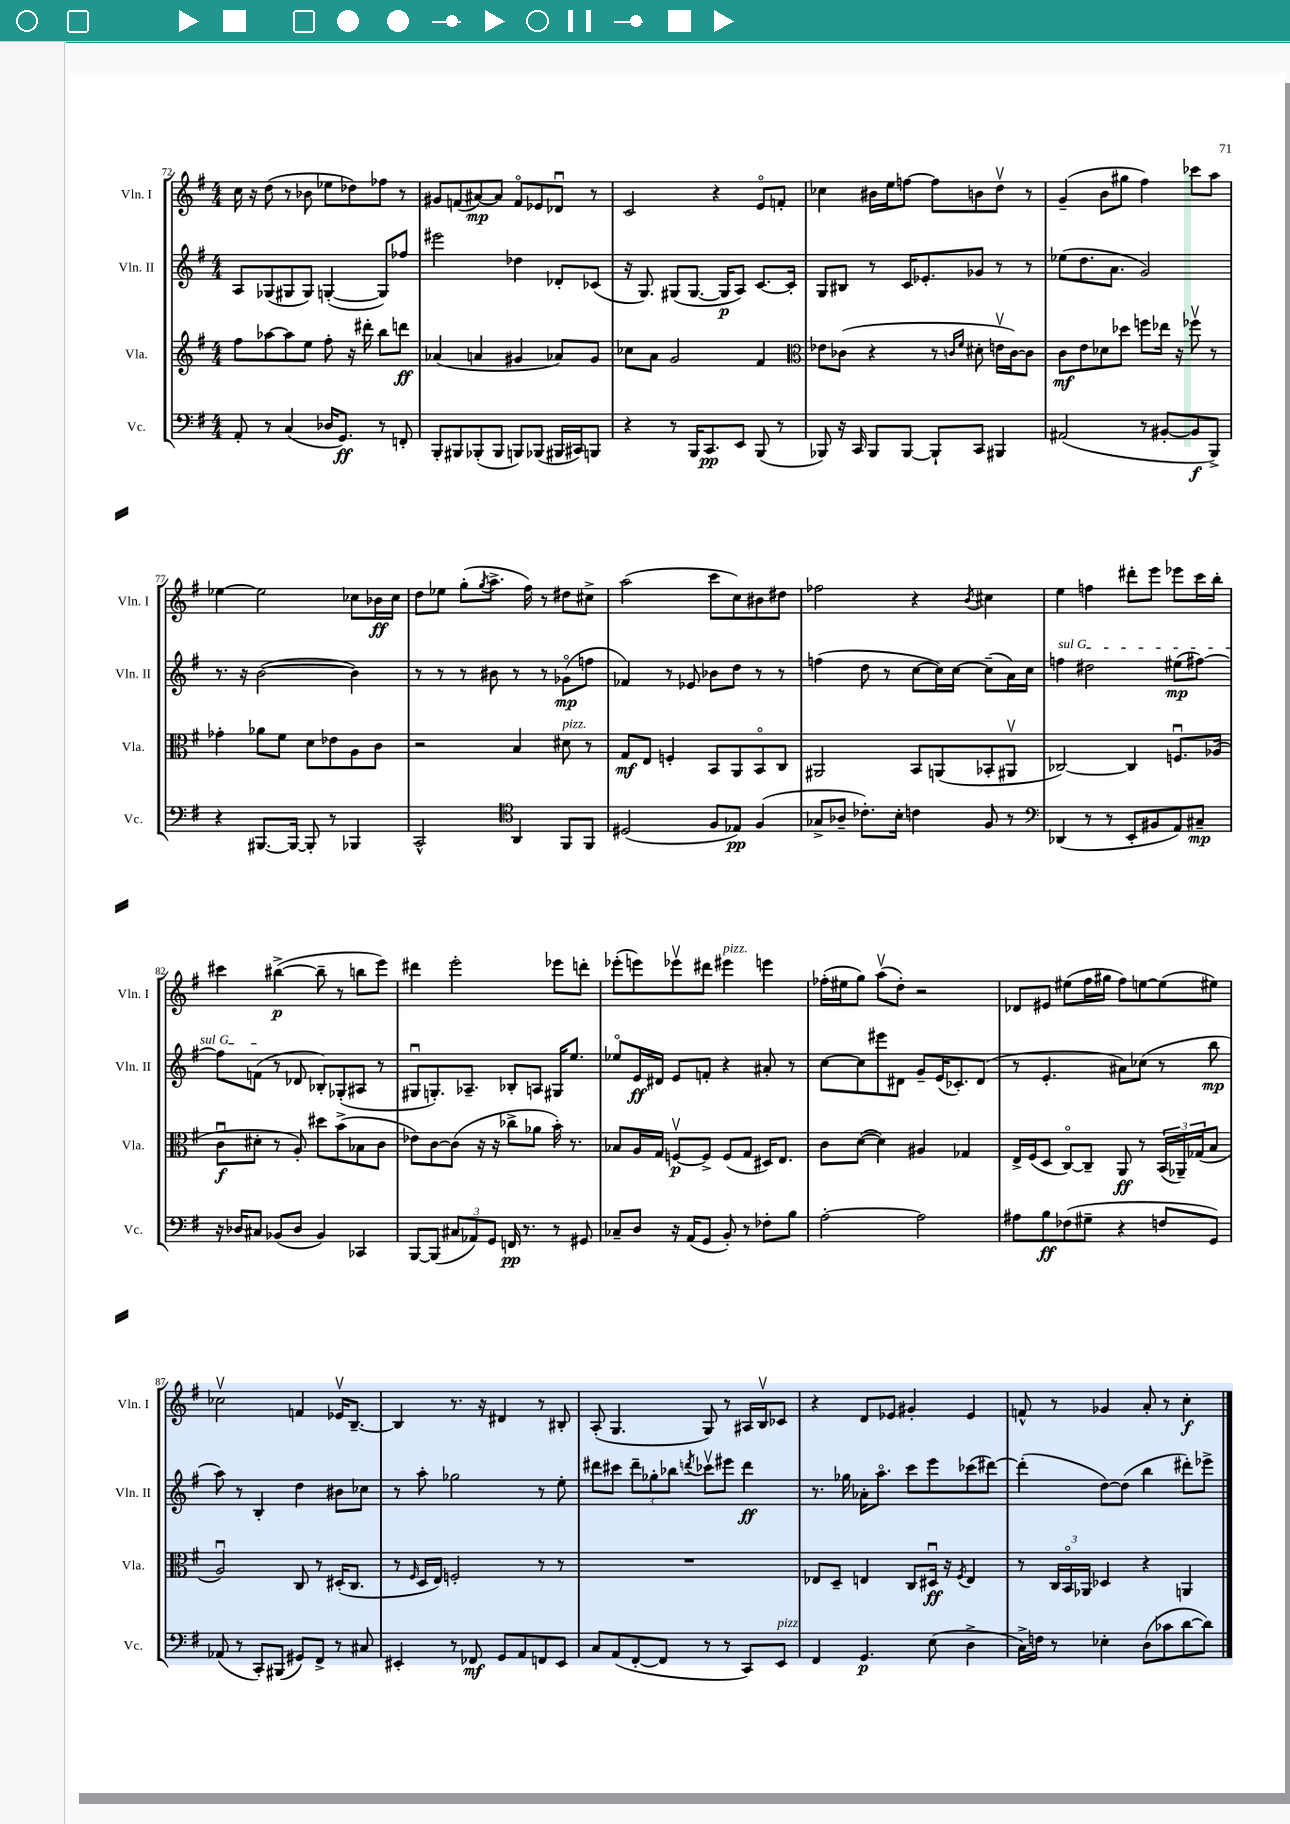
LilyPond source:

<<
\new StaffGroup <<
\new Staff = "s0" \with { instrumentName = "Vln. I" shortInstrumentName = "Vln. I" } {
    \clef treble \key g \major \numericTimeSignature \time 4/4
    c''16 r16 d''8( r8 bes'8 ees''8 des''8) fes''8 r8 |
    gis'8 f'8( ais'8~\mp) ais'8 f'8\flageolet ees'8 des'8\downbow r8 |
    c'2 r4 e'8\flageolet f'8-. |
    ces''4 bis'16 e''16 f''8~ f''8 b'8 d''8\upbow r8 |
    g'4--( b'8 gis''8 fis''4) ces'''8 a''8 |
    ees''4~ ees''2 ces''8 bes'16\ff ces''16 |
    d''8 ees''8 g''8-.( \acciaccatura { g''8 } a''8.-> fis''16) r8 dis''8 cis''8-> |
    a''2( c'''8 c''8) bis'8 dis''8 |
    fes''2 r4 \acciaccatura { b'8 } cis''4 |
    e''4 f''4 dis'''8-. e'''8 ees'''8 c'''16 b''16-. |
    cis'''4 bis''4~->\p( bis''8-- r8 b''8 e'''8) |
    dis'''4 e'''2-. ees'''8 d'''8-. |
    ees'''8-.( e'''8) ees'''8\upbow dis'''8 eis'''4^\markup { \italic "pizz." } e'''4 |
    fes''16-.( eis''16 g''8) a''8\upbow( d''8-.) r2 |
    des'8 eis'8 eis''8( fis''16 gis''16 fis''8) e''8~ e''8( eis''8) |
    ces''2\upbow f'4 ees'16\upbow b8.~-- |
    b4 r8. r16 dis'4 r8 bis8-. |
    a8-.( g4. g8) r8 ais16 b16\upbow ces'8 |
    r4 d'8 ees'8 gis'4-. ees'4 |
    f'8-^ r8 ges'4 a'8-. r8 c''4-.\f \bar "|." |
}
\new Staff = "s1" \with { instrumentName = "Vln. II" shortInstrumentName = "Vln. II" } {
    \clef treble \key g \major \numericTimeSignature \time 4/4
    a8 ges8( gis8 gis8) g4~-.( g8) fes''8 |
    eis'''2 des''4 des'8-. ces'8( |
    r16 g8.) gis8( gis8.~ gis16\p a8) c'8.~ c'16-. |
    g8 bis8 r8 c'16 ees'8.-. ges'8 r8 r8 |
    ees''8( d''8. a'8. g'2) |
    r8. r16 b'2~( b'4) |
    r8 r8 r8 bis'8 r8 r8 ges'8\flageolet\mp( f''8 |
    fes'4) r8 ees'8 bes'8 d''8 r8 r8 |
    f''4( d''8 r8 c''8~ c''16) c''16~ c''8--( a'16) c''16 |
    \once \override TextSpanner.bound-details.left.text = \markup { \italic "sul G" } f''4\startTextSpan dis''2 eis''8\mp( fis''8~) |
    fis''8 f'8\stopTextSpan( r8 des'8 bes8-.) ges8-.( ais8 r8 |
    gis8\downbow g8.-.) aes8.-- bes8-. a8 gis16 e''8. |
    ees''8\flageolet e'16\ff dis'16 e'8 f'8-. r4 ais'8-. r8 |
    c''8~ c''8 eis'''8 dis'8 g'8-- e'16( ces'8.-.) dis'8( |
    r8 e'4.-. ais'8) ces''8( r8 b''8\mp |
    a''8) r8 b4-. d''4 bis'8 ces''8 |
    r8 a''8-. ges''2 r8 e''8-. |
    dis'''8 cis'''8 \tuplet 3/2 { dis'''8-- ges''8-. bes''8 } \acciaccatura { d'''8 } ces'''8\upbow eis'''8 d'''4\ff |
    r8. ges''16 aes'16-. a''8.\flageolet c'''8 e'''8 ces'''8( dis'''8~) |
    dis'''4-.( d''8~) d''8( b''4 dis'''8-.) ees'''8-> \bar "|." |
}
\new Staff = "s2" \with { instrumentName = "Vla." shortInstrumentName = "Vla." } {
    \clef treble \key g \major \numericTimeSignature \time 4/4
    fis''8 aes''8~ aes''8 e''8 fis''8-. r16 dis'''16-. b''8 d'''8\ff |
    aes'4( a'4 gis'4 aes'8) gis'8 |
    ces''8 a'8 g'2 fis'4 |
    \clef alto ees'8 ces'8( r4 r8 \grace { c'16 fis'16 } dis'8-. e'16\upbow c'16~) c'8 |
    c'8\mf e'8 des'8 des''8 f''8 ees''16 r16 fes''8\upbow r8 |
    ges'4-. aes'8 fis'8 d'8 ees'8 a8 c'8 |
    r2 b4 dis'8^\markup { \italic "pizz." } r8 |
    g8\mf e8 f4-. b,8 a,8 b,8\flageolet c8 |
    ais,2 b,8 a,8( bes,8-. ais,8\upbow |
    ces2~) ces4 f8.\downbow aes16( |
    c'8\downbow\f dis'8-. r8 a8-.) dis''8 b'8->( bes8 c'8 |
    ees'8) c'8~ c'8( r16 r16 ces''8-> aes'8 b'16-.) r8. |
    bes8 a16 g16 f8~\upbow\p f8-> f8( g8 dis16) e8. |
    c'8 d'8~( d'4) ais4 ges4 |
    e16-> fis16( d8 c8~\flageolet) c8-- a,8\ff r8 \tuplet 3/2 { b,16( aes,16--) ges16( } b8 |
    a2\downbow) c8 r8 dis16-.( c8. |
    r8 \grace { fis16 } d16 e16) f2-. r8 r8 |
    R1 |
    ees8 d8-- e4 c8 dis16\downbow\ff r16 \acciaccatura { fis8 } e4 |
    r8 \tuplet 3/2 { c16 b,16\flageolet aes,16 } des4 r4 a,4 \bar "|." |
}
\new Staff = "s3" \with { instrumentName = "Vc." shortInstrumentName = "Vc." } {
    \clef bass \key g \major \numericTimeSignature \time 4/4
    a,8-. r8 c4( des16 g,8.\ff) r8 f,8-. |
    b,,8-. bis,,8 bes,,8-.( bes,,8 b,,8) bes,,8( bis,,16 cis,16) b,,8 |
    r4 r8 b,,16 c,8.\pp e,8 b,,8( r8 |
    bes,,8) r16 c,16 bes,,8 bes,,8~ bes,,8-! c,8 bis,,4 |
    ais,2( r8 bis,8~-. bis,8\f b,,8->) |
    r4 bis,,8.~ bis,,16~ bis,,8-. r8 bes,,4 |
    c,2-^ \clef tenor a,4 fis,8 fis,8 |
    dis2( fis8 ees8\pp) fis4( |
    ges8-> aes8-- ces'8.-.) b16-. c'4 fis8 r8 |
    \clef bass des,4( r8 r8 e,8-. bis,8 a,8) cis8--\mp |
    r16 des16 cis8 bes,8( des8 bes,4) ces,4 |
    b,,8~ b,,8( \tuplet 3/2 { cis8 aes,8) g,8 } f,16\pp r8. r8 gis,8 |
    ces8-- d8 r16 a,16( g,8 b,8-.) r8 fes8-. b8 |
    a2~-. a2 |
    ais8 b8\ff fes8( gis8-- r4 f8 g,8) |
    aes,8( r8 c,8-.) bis,,8( gis,8) fis,8-> r8 cis8 |
    eis,4-. r8 fes,8\mf g,8 a,8 f,8 eis,8 |
    c8 a,8( fis,8~-. fis,8 r8 r8 c,8) e,8^\markup { \italic "pizz." } |
    fis,4 g,4.\p e8( d4-> |
    c16->) f16 r8 ees4-. d8( ces'8 d'8~ d'8) \bar "|." |
}
>>
>>
\layout { \context { \Score currentBarNumber = #72 } }
